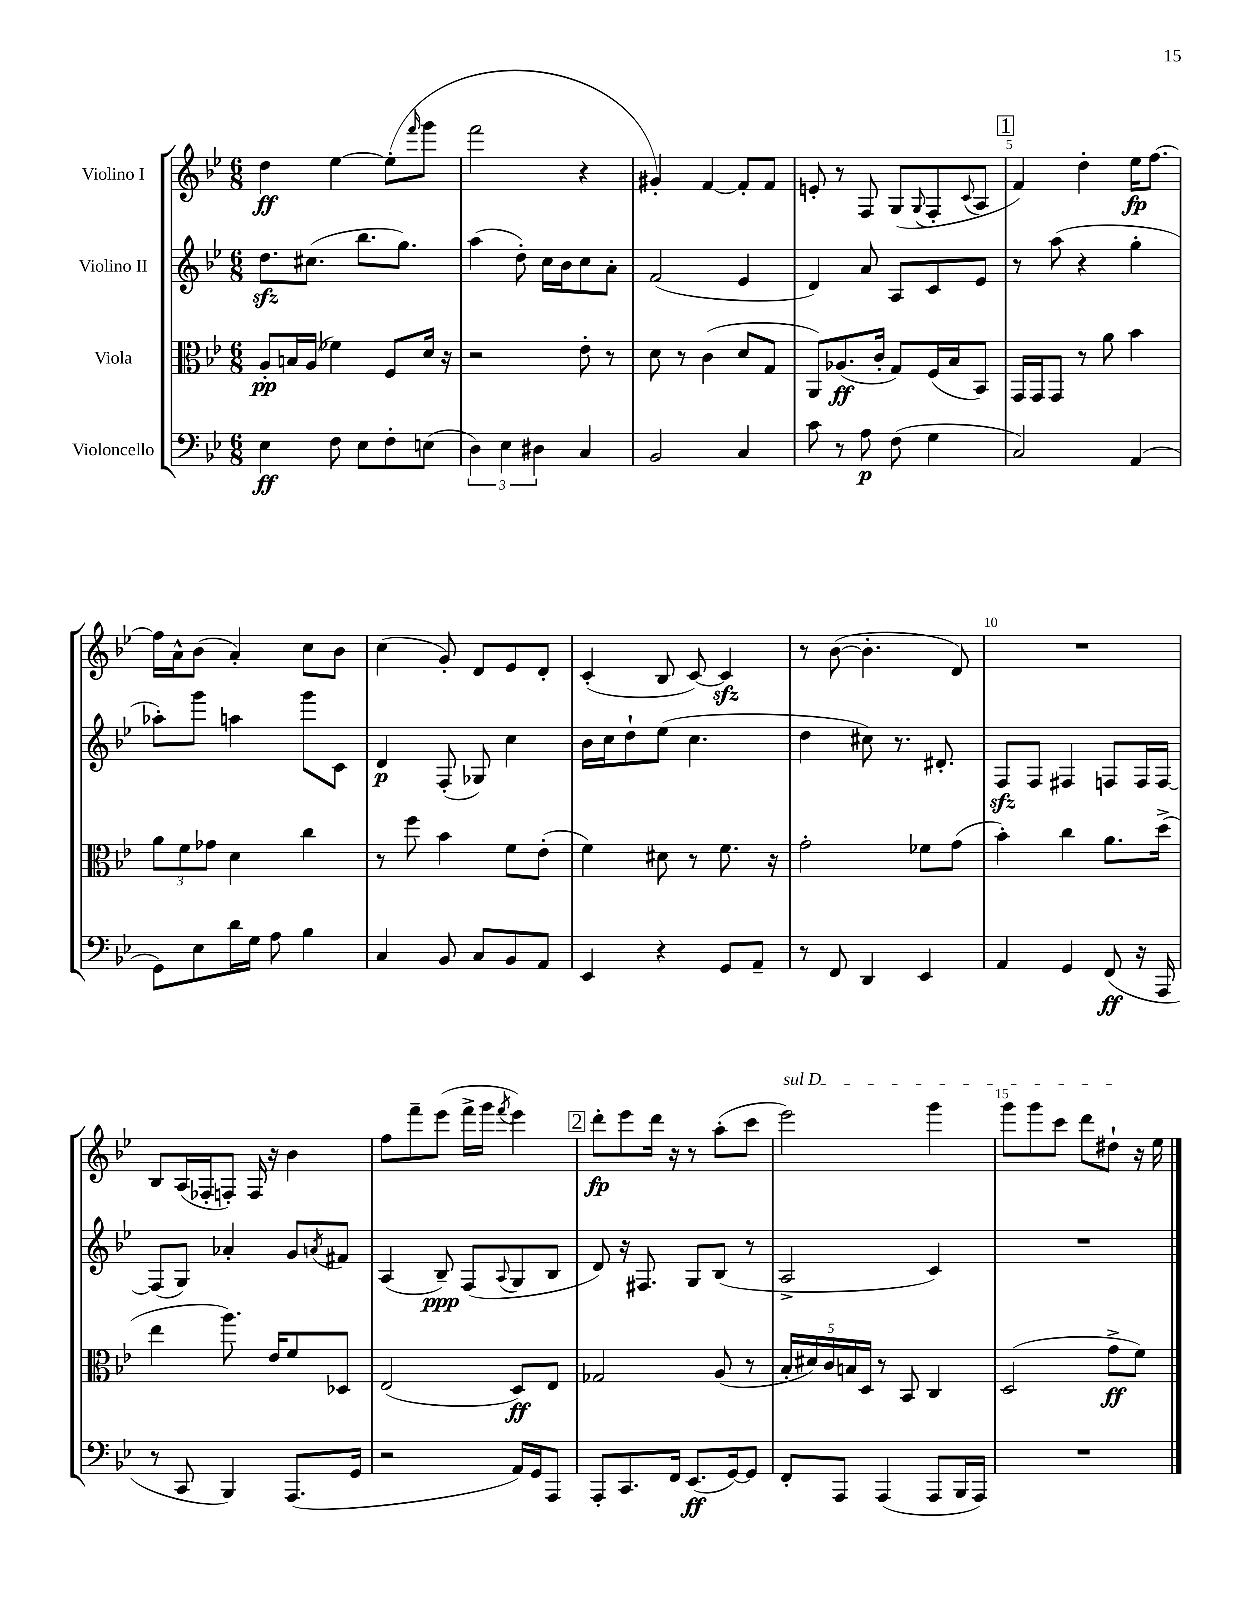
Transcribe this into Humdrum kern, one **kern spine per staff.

**kern	**dynam	**kern	**dynam	**kern	**dynam	**kern	**dynam
*part4	*part4	*part3	*part3	*part2	*part2	*part1	*part1
*staff4	*staff4	*staff3	*staff3	*staff2	*staff2	*staff1	*staff1
*I"Violoncello	*	*I"Viola	*	*I"Violino II	*	*I"Violino I	*
*clefF4	*	*clefC3	*	*clefG2	*	*clefG2	*
*k[b-e-]	*	*k[b-e-]	*	*k[b-e-]	*	*k[b-e-]	*
*M6/8	*	*M6/8	*	*M6/8	*	*M6/8	*
=1	=1	=1	=1	=1	=1	=1	=1
4E-\	ff	8A'/L	pp	8.ddzz\L	.	4dd\	ff
.	.	16Bn/L	.	.	.	.	.
.	.	(16A/JJ	.	(8.cc#X\J	.	.	.
8F\	.	4f-X\)	.	.	.	[4ee-\	.
8E-\L	.	.	.	8.bb-\L	.	.	.
8F'\	.	8F/L	.	.	.	(8ee-'\L]	.
.	.	.	.	8.gg\J)	.	.	.
.	.	.	.	.	.	16qqfff/	.
(8En\J	.	16d/Jk	.	.	.	8ggg\J	.
.	.	16r	.	.	.	.	.
=2	=2	=2	=2	=2	=2	=2	=2
6D\)	.	2r	.	(4aa\	.	2fff\	.
6E-\	.	.	.	.	.	.	.
.	.	.	.	8dd'\)	.	.	.
6D#X\	.	.	.	.	.	.	.
.	.	.	.	16cc\LL	.	.	.
.	.	.	.	16b-\J	.	.	.
4C/	.	8e-'\	.	8cc\	.	4r	.
.	.	8r	.	8a'\J	.	.	.
=3	=3	=3	=3	=3	=3	=3	=3
2BB-/	.	8d\	.	(2f/	.	4g#X'/)	.
.	.	8r	.	.	.	.	.
.	.	(4c\	.	.	.	[4f/	.
4C/	.	8d/L	.	4e-/	.	8f'/L]	.
.	.	8G/J	.	.	.	8f/J	.
=4	=4	=4	=4	=4	=4	=4	=4
8c\	.	8AA/L)	.	4d/)	.	8en'/	.
8r	.	(8.A-X/	ff	.	.	8r	.
8A\	p	.	.	8a/	.	8F/	.
.	.	16c'/Jk	.	.	.	.	.
(8F\	.	8G/L)	.	8A/L	.	(8G/L	.
.	.	.	.	.	.	8qqG/	.
4G\	.	(16F/L	.	8c/	.	8F'/	.
.	.	16B-/J	.	.	.	.	.
.	.	.	.	.	.	8qqc/	.
.	.	8BB-/J)	.	8e-/J	.	8A/J	.
!!LO:REH:place=s1:t=1
=5	=5	=5	=5	=5	=5	=5	=5
2C/)	.	16GG/LL	.	8r	.	4f/)	.
.	.	16GG/J	.	.	.	.	.
.	.	8GG/J	.	(8aa\	.	.	.
.	.	8r	.	4r	.	4dd'\	.
.	.	8a\	.	.	.	.	.
(4AA/	.	4b-\	.	4gg'\	.	16ee-\KL	fp
.	.	.	.	.	.	[8.ff\J	.
!!LO:LB:g=z
=6	=6	=6	=6	=6	=6	=6	=6
8GG\L)	.	12a\L	.	8aa-X'\L)	.	16ff\LL]	.
.	.	.	.	.	.	16a^^\J	.
.	.	12f\	.	.	.	.	.
8E-\	.	.	.	8ggg\J	.	(8b-\J	.
.	.	12g-X\J	.	.	.	.	.
16d\L	.	4d\	.	4aan\	.	4a'/)	.
16G\JJ	.	.	.	.	.	.	.
8A\	.	.	.	.	.	.	.
4B-\	.	4cc\	.	8ggg\L	.	8cc\L	.
.	.	.	.	8c\J	.	8b-\J	.
=7	=7	=7	=7	=7	=7	=7	=7
4C/	.	8r	.	4d/	p	(4cc\	.
.	.	8ff\	.	.	.	.	.
8BB-/	.	4b-\	.	(8F'/	.	8g'/)	.
8C/L	.	.	.	8G-X/)	.	8d/L	.
8BB-/	.	8f\L	.	4cc\	.	8e-/	.
8AA/J	.	(8e-'\J	.	.	.	8d'/J	.
=8	=8	=8	=8	=8	=8	=8	=8
4EE-/	.	4f\)	.	16b-\LL	.	(4c'/	.
.	.	.	.	16cc\J	.	.	.
.	.	.	.	8dd`\	.	.	.
4r	.	8d#X\	.	(8ee-\J	.	8B-/	.
.	.	8r	.	4.cc\	.	[8c/)	.
8GG/L	.	8.f\	.	.	.	4czz/]	.
8AA~/J	.	.	.	.	.	.	.
.	.	16r	.	.	.	.	.
=9	=9	=9	=9	=9	=9	=9	=9
8r	.	2g'\	.	4dd\	.	8r	.
8FF/	.	.	.	.	.	([8b-\	.
4DD/	.	.	.	8cc#X\)	.	4.b-'\]	.
.	.	.	.	8.r	.	.	.
4EE-/	.	8f-X\L	.	.	.	.	.
.	.	.	.	8.d#X'/	.	.	.
.	.	(8g\J	.	.	.	8d/)	.
=10	=10	=10	=10	=10	=10	=10	=10
4AA/	.	4b-'\)	.	8Fzz/L	.	2.r	.
.	.	.	.	8F/J	.	.	.
4GG/	.	4cc\	.	4F#X/	.	.	.
(8FF/	ff	8.a\L	.	8Fn/L	.	.	.
16r	.	.	.	16F/L	.	.	.
16AAA/	.	(16dd^\Jk	.	[16F/JJ	.	.	.
!!LO:LB:g=z
=11	=11	=11	=11	=11	=11	=11	=11
8r	.	4ee-\	.	(8F/L]	.	8B-/L	.
8CC/	.	.	.	8G/J)	.	(16A/L	.
.	.	.	.	.	.	16F-X'/J	.
4BBB-/)	.	8.aa\)	.	4a-X'/	.	8Fn'/J)	.
.	.	.	.	.	.	16F/	.
.	.	16e-/KL	.	.	.	16r	.
(8.AAA/L	.	8f/	.	8g/L	.	4b-\	.
.	.	.	.	8qan/	.	.	.
.	.	8D-X/J	.	8f#X/J	.	.	.
16GG/Jk	.	.	.	.	.	.	.
=12	=12	=12	=12	=12	=12	=12	=12
2r	.	(2E-/	.	(4A/	.	8ff\L	.
.	.	.	.	.	.	8fff~\	.
.	.	.	.	8B-~/)	ppp	(8eee-\J	.
.	.	.	.	(8F/L	.	16fff^\LL	.
.	.	.	.	.	.	16ggg\JJ	.
.	.	.	.	8qqA/	.	8qfff/	.
16AA/LL)	.	8D/L)	ff	8G/	.	4eee-\)	.
16GG/J	.	.	.	.	.	.	.
8AAA/J	.	8E-/J	.	8B-/J	.	.	.
!!LO:REH:place=s1:t=2
=13	=13	=13	=13	=13	=13	=13	=13
8AAA'/L	.	2G-X/	.	8d/)	.	8ddd'\L	fp
8.CC/	.	.	.	16r	.	8eee-\	.
.	.	.	.	8.F#X/	.	.	.
.	.	.	.	.	.	16ddd\Jk	.
16FF/Jk	.	.	.	.	.	16r	.
(8.EE-/L	ff	.	.	8G/L	.	8r	.
.	.	(8A/	.	(8B-/J	.	(8aa'\L	.
[16GG/k)	.	.	.	.	.	.	.
8GG/J]	.	8r	.	8r	.	8ccc\J	.
=14	=14	=14	=14	=14	=14	=14	=14
!	!	!	!	!	!	!LO:TX:a:i:t=sul D	!
8FF'/L	.	20B-'/LL	.	2A^/	.	2eee-\)	.
.	.	20d#X/)	.	.	.	.	.
.	.	20c/	.	.	.	.	.
8AAA/J	.	.	.	.	.	.	.
.	.	20Bn/	.	.	.	.	.
.	.	20D/JJ	.	.	.	.	.
(4AAA/	.	8r	.	.	.	.	.
.	.	8BB-/	.	.	.	.	.
8AAA/L	.	4C/	.	4c/)	.	4ggg\	.
16BBB-/L	.	.	.	.	.	.	.
16AAA/JJ)	.	.	.	.	.	.	.
=15	=15	=15	=15	=15	=15	=15	=15
2.r	.	(2D/	.	2.r	.	8ggg\L	.
.	.	.	.	.	.	8ggg\	.
.	.	.	.	.	.	8ccc\J	.
.	.	.	.	.	.	8ddd\L	.
.	.	8g^\L	ff	.	.	8dd#X`\J	.
.	.	8f\J)	.	.	.	16r	.
.	.	.	.	.	.	16ee-\	.
==	==	==	==	==	==	==	==
*-	*-	*-	*-	*-	*-	*-	*-
